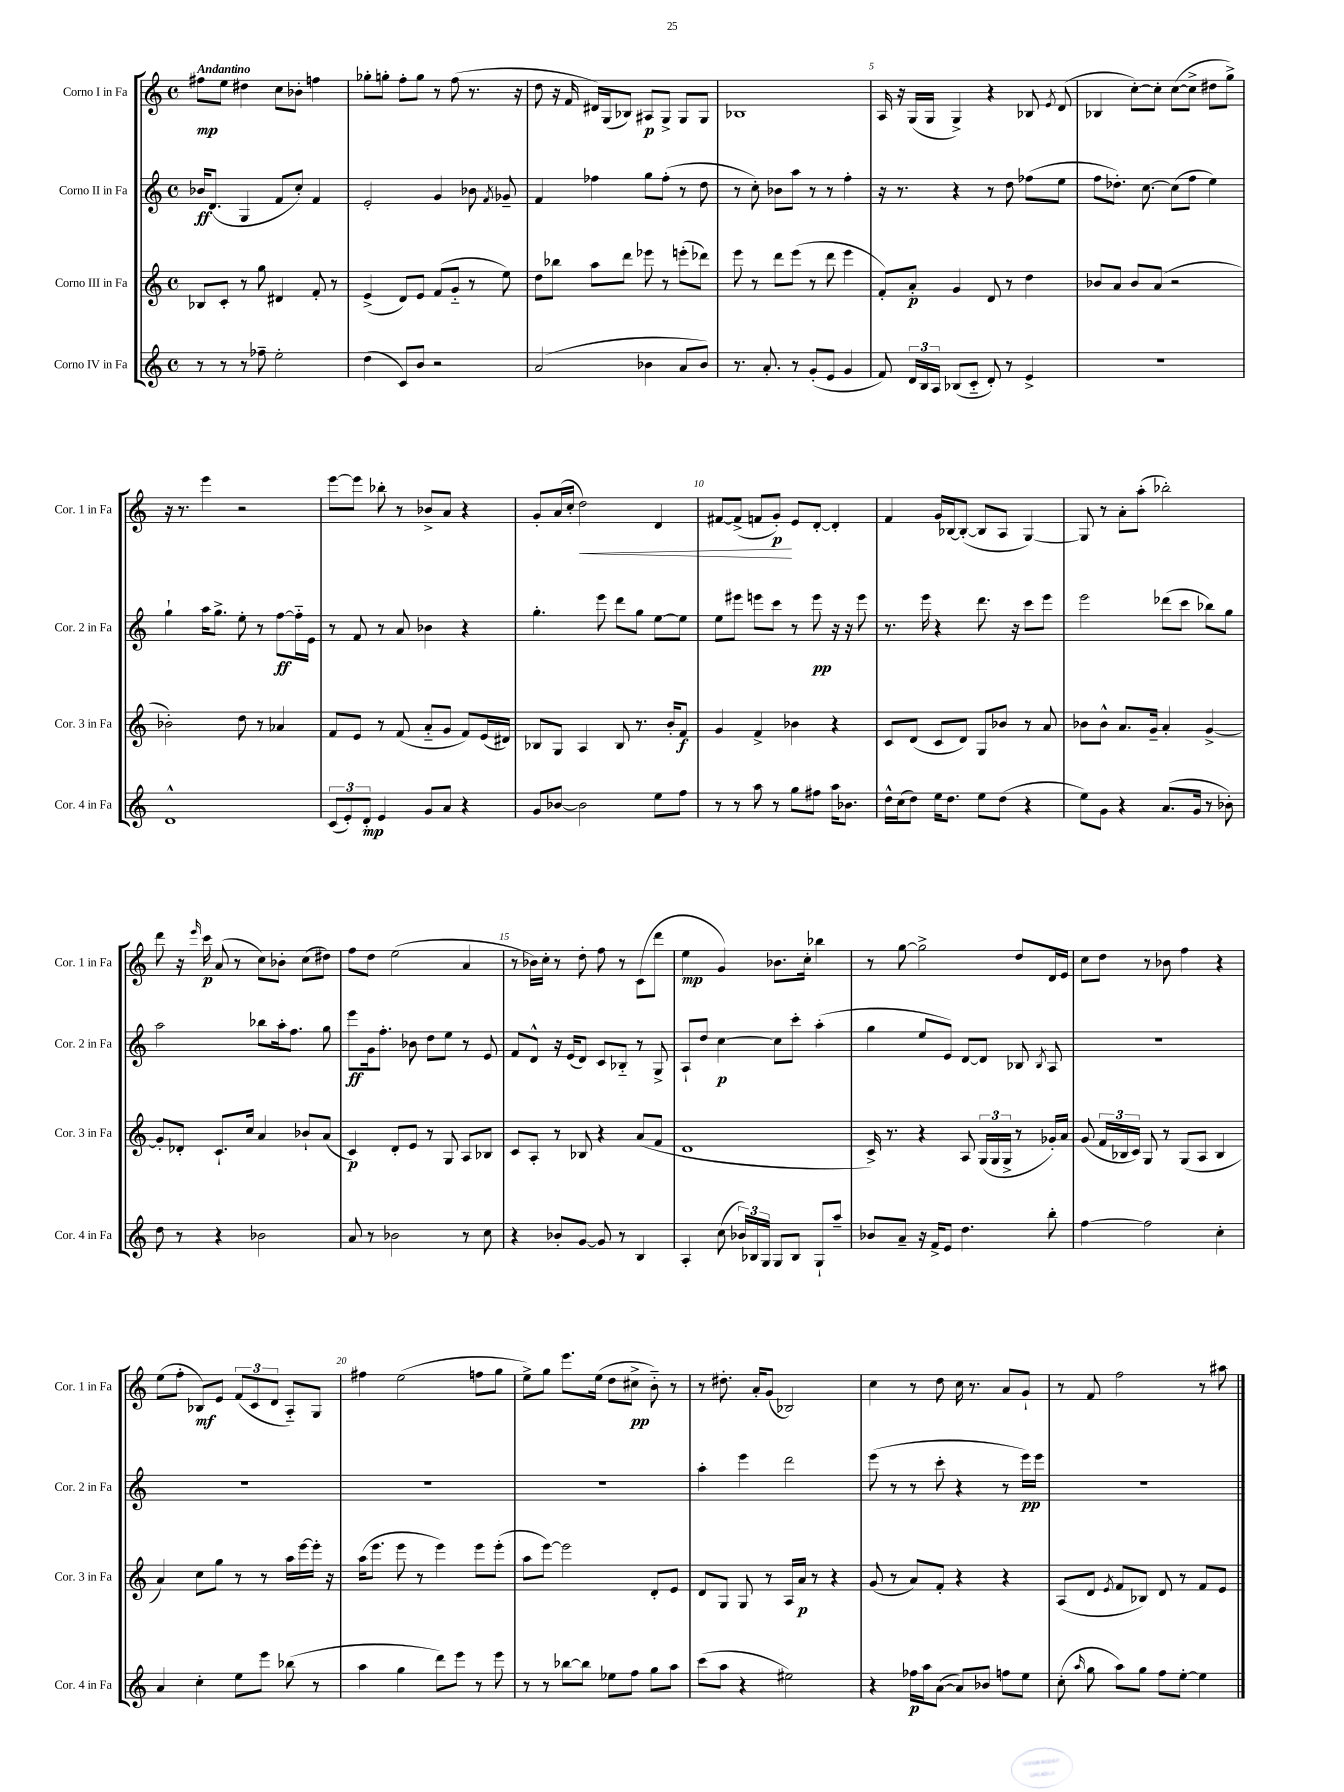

**kern	**kern	**kern	**kern
*staff4	*staff3	*staff2	*staff1
*clefG2	*clefG2	*clefG2	*clefG2
*k[]	*k[]	*k[]	*k[]
*M4/4	*M4/4	*M4/4	*M4/4
*met(c)	*met(c)	*met(c)	*met(c)
8r	8B-	16b-	8ff#
.	.	(8.d	.
8r	8c'	.	8ee
8r	8r	4G	4dd#
8ff-~	8gg	.	.
2ee'	4d#	8f	8cc
.	.	8cc')	8b-'
.	8f'	4f	4ff
.	8r	.	.
=	=	=	=
(4dd	(4e^	2e'	8gg-'
.	.	.	8gg'
8c)	8d)	.	8ff'
8b	8e	.	8gg
2r	(8f	4g	8r
.	8g'~	.	(8ff
.	8r	8b-	8.r
.	.	8qf	.
.	8ee)	8g-~	.
.	.	.	16r
=	=	=	=
(2a	8dd	4f	8dd
.	8bb-	.	16r
.	.	.	16f
.	8aa	4ff-	16d#)
.	.	.	(16G
.	8ddd	.	8B-)
4b-	8eee-	8gg	8A#
.	8r	(8ff-'	8G^
8a	(8eee'	8r	8G
8b-)	8ddd-)	8dd	8G
=	=	=	=
8.r	8eee	8r	1B-
.	8r	8cc')	.
8.a'	.	.	.
.	8ddd	8b-	.
8r	(8eee	8aa	.
(8g'	8r	8r	.
8e	8ddd	8r	.
4g	4eee	4ff'	.
=	=	=	=
8f)	8f')	16r	16A
.	.	8.r	16r
24d	8a'	.	(16G
24B	.	.	.
.	.	.	16G
24A	.	.	.
(8B-	4g	4r	4G^)
8c'~	.	.	.
8d')	8d	8r	4r
8r	8r	8dd	.
4e^	4dd	(8ff-	8B-
.	.	.	8qe
.	.	8ee	(8d
=	=	=	=
1r	8b-	8ff	4B-
.	8a	8.dd-')	.
.	8b-	.	[8cc')
.	.	[8.cc	.
.	(8a	.	8cc']
.	2r	(8cc]	([8cc
.	.	8ff	8cc^]
.	.	4ee)	8dd#
.	.	.	8gg^)
=	=	=	=
1d^^	2b-')	4gg`	16r
.	.	.	8.r
.	.	16aa	4eee
.	.	8.gg^	.
.	8dd	8ee'	2r
.	8r	8r	.
.	4a-	[8ff	.
.	.	16ff'~]	.
.	.	16e	.
=	=	=	=
(12c	8f	8r	[8eee
12e')	.	.	.
.	8e	8f	8eee]
12d'	.	.	.
4e	8r	8r	8bb-'
.	(8f	8a	8r
8g	8a'~	4b-	8b-^
8a	8g	.	8a
4r	8f)	4r	4r
.	(16e	.	.
.	16d#)	.	.
=	=	=	=
8g	8B-	4.gg'	8g'
[8b-	8G	.	(16a
.	.	.	16cc'
2b-]	4A	.	2dd)
.	.	8eee	.
.	8B-	8ddd	.
.	8.r	8gg	.
8ee	.	[8ee	4d
.	16b'	.	.
8ff	8f	8ee]	.
=	=	=	=
8r	4g	8ee	[8f#
8r	.	8eee#	(8f#^]
8aa	4f^	8eee	8f
8r	.	8ccc	8g')
8gg	4b-	8r	8e
8ff#	.	8eee	[8d'
16aa	4r	16r	4d']
8.b-	.	16r	.
.	.	8eee	.
=	=	=	=
16dd^^	8c	8.r	4f
(16cc	.	.	.
8dd)	(8d	.	.
.	.	16eee	.
16ee	8c	4r	16g
8.dd	.	.	[16B-
.	8d)	.	(8B-'_
8ee	8G	8.ddd	8B-]
(8dd	8b-	.	8A
.	.	16r	.
4r	8r	8ccc	[4G)
.	8a	8eee	.
=	=	=	=
8ee)	8b-	2eee	8G]
8g	8b-^^	.	8r
4r	8.a	.	8a'
.	.	.	(8aa'
.	16g~	.	.
(8.a	4a'	(8ddd-	2bb-')
.	.	8ccc	.
16g	.	.	.
8r	[4g^	8bb-)	.
8b-')	.	8gg	.
=	=	=	=
8dd	8g']	2aa	8ddd
8r	8d-'	.	16r
.	.	.	16qqeee
.	.	.	16ccc
4r	8.c`	.	(8a
.	.	.	8r
.	16cc	.	.
2b-	4a	8bb-	8cc)
.	.	16aa'	8b-'
.	.	8.ff	.
.	8b-`	.	(8cc
.	(8a	8gg	8dd#)
=	=	=	=
8a	4c)	8eee	8ff
8r	.	16g	8dd
.	.	8.ff'	.
2b-	8d'	.	(2ee
.	8e	8b-	.
.	8r	8dd	.
.	8G	8ee	.
8r	8A	8r	4a
8cc	8B-	8e	.
=	=	=	=
4r	8c	8f	8r
.	8A'	8d^^	16b-)
.	.	.	16cc'
8b-'	8r	16r	8r
.	.	(16e	.
[8g	8B-	8d)	8dd'
8g]	4r	8c	8ff
8r	.	8B-'~	8r
4B	(8a	8r	(8c
.	8f	8G^	8ddd
=	=	=	=
4A'	1d	8A`	4ee
.	.	8dd	.
(8cc	.	[4cc	4g)
24b-)	.	.	.
24B-	.	.	.
24G	.	.	.
8G	.	8cc]	8.b-
8B-	.	8ccc'	.
.	.	.	16cc'
8G`	.	(4aa'	4bb-
8aa~	.	.	.
=	=	=	=
8b-	16c^)	4gg	8r
.	8.r	.	.
8a~	.	.	[8gg
16r	4r	8ee	2gg^]
16f^	.	.	.
8e	.	8e)	.
4.dd	8A	[8d	.
.	(24G	8d]	.
.	24G	.	.
.	24G^	.	.
.	8r	8B-	8dd
.	.	8qB-	.
8bb'	16g-')	8A	16d
.	16a	.	16e
=	=	=	=
[4ff	(8g	1r	8cc
.	24f	.	8dd
.	24B-	.	.
.	24c)	.	.
2ff]	8G	.	8r
.	8r	.	8b-
.	(8G	.	4ff
.	8A	.	.
4cc'	4B-	.	4r
=	=	=	=
4a	4a)	1r	(8ee
.	.	.	8ff'
4cc'	8cc	.	8B-)
.	8gg	.	8e
8ee	8r	.	(12f
.	.	.	12c
8eee	8r	.	.
.	.	.	12d
(8bb-	16aa	.	8A'~)
.	[16eee	.	.
8r	16eee']	.	8G
.	16r	.	.
=	=	=	=
4aa	(16aa	1r	4ff#
.	8.eee	.	.
4gg	8eee	.	(2ee
.	8r	.	.
8ddd)	4eee)	.	.
8eee	.	.	.
8r	8eee	.	8ff
8eee	(8eee'	.	8gg
=	=	=	=
8r	8aa	1r	8ee^)
8r	[8eee)	.	8gg
[8bb-	2eee]	.	8.eee
8bb-]	.	.	.
.	.	.	(16ee
8ee-	.	.	8dd
8ff	.	.	8cc#^
8gg	8d'	.	8b'~)
8aa	8e	.	8r
=	=	=	=
(8ccc	8d	4aa'	8r
8aa	8G	.	8.dd#'
4r	8G	4eee	.
.	.	.	16a'
.	8r	.	(8g
2ee#)	16A	2ddd	2B-)
.	16a	.	.
.	8r	.	.
.	4r	.	.
=	=	=	=
4r	(8g	(8eee	4cc
.	8r	8r	.
16ff-	8a)	8r	8r
16aa	.	.	.
([8a	8f'	8ccc'	8dd
8a])	4r	4r	16cc
.	.	.	8.r
8b-	.	.	.
8ff	4r	8r	8a
8ee	.	16eee)	8g`
.	.	16eee	.
=	=	=	=
(8cc'	(8A	1r	8r
16qqaa	.	.	.
8gg	8d	.	8f
.	8qe	.	.
8aa)	8f	.	2ff
8gg	8B-)	.	.
8ff	8d	.	.
[8ee'	8r	.	.
4ee]	8f	.	8r
.	8e	.	8aa#
==	==	==	==
*-	*-	*-	*-
